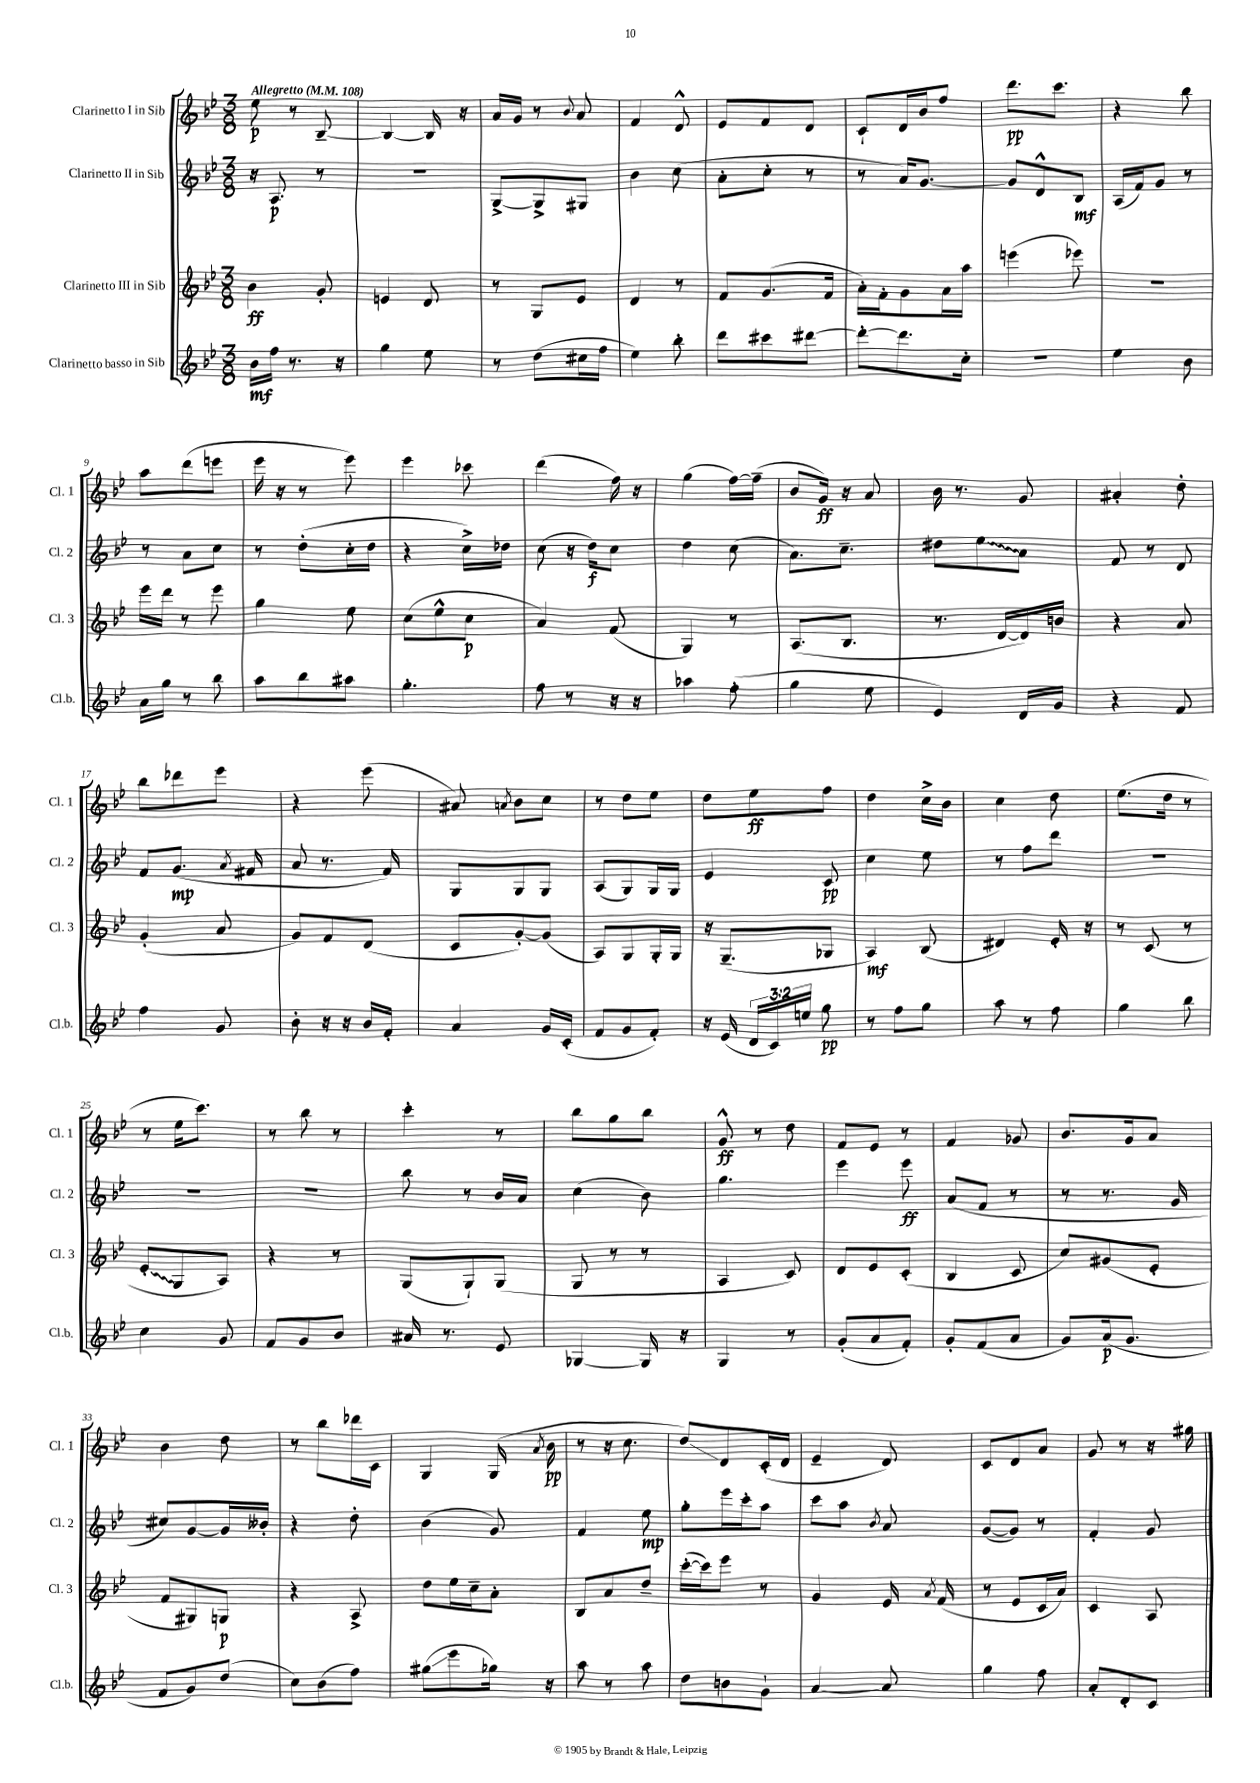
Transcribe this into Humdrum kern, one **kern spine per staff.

**kern	**kern	**kern	**kern
*staff4	*staff3	*staff2	*staff1
*clefG2	*clefG2	*clefG2	*clefG2
*k[b-e-]	*k[b-e-]	*k[b-e-]	*k[b-e-]
*M3/8	*M3/8	*M3/8	*M3/8
*MM108	*MM108	*MM108	*MM108
16b-	4b-	16r	8ee-
16ff	.	8.A	.
8.r	.	.	8r
.	8g'	8r	[8B-~
16r	.	.	.
=	=	=	=
4gg	4e	4.r	4B-_
8ee-	8d	.	16B-]
.	.	.	16r
=	=	=	=
8r	8r	[8G^	16a
.	.	.	16g
(8dd	8G	8G^]	8r
.	.	.	8qqb-
16cc#	8e-	8G#	8a
16ff	.	.	.
=	=	=	=
4ee-)	4d	4b-	4f
8bb-'	8r	(8cc	8d^^
=	=	=	=
8ddd	8f	8a'	8e-
8ccc#	(8.g	8cc'	8f
[8ddd#	.	8r	8d
.	16f	.	.
=	=	=	=
8ddd#'_	16a')	8r	8c`
.	16f'	.	.
8.ddd#]	8g	16a)	16d
.	.	[8.g	16b-
.	16a	.	8ff
16cc'	16aa	.	.
=	=	=	=
4.r	(4eee	8g]	8.ddd
.	.	8d^^	.
.	.	.	8.ccc
.	8eee-)	8B-	.
=	=	=	=
4ee-	4.r	(16A	4r
.	.	16f)	.
.	.	8g	.
8b-	.	8r	8bb-
=	=	=	=
16a	16eee-	8r	8aa
16gg	16ddd	.	.
8r	8r	8a	(8ddd
8bb-	8eee-	8cc	8eee
=	=	=	=
8aa	4gg	8r	16eee-
.	.	.	16r
8bb-	.	(8dd'	8r
8aa#	8ee-	16cc'	8eee-)
.	.	16dd	.
=	=	=	=
4.gg'	(8cc	4r	4eee-
.	8ee-^^	.	.
.	8cc	16cc^)	8ccc-
.	.	16dd-	.
=	=	=	=
8ff	4a)	(8cc	(4ddd
8r	.	16r	.
.	.	16dd)	.
16r	(8f	8cc	16ff)
16r	.	.	16r
=	=	=	=
4aa-	4G)	4dd	(4gg
(8ff'	8r	(8cc	[16ff)
.	.	.	(16ff~]
=	=	=	=
4gg	(8.A	8.a)	8b-
.	.	.	16g)
.	8.B-	8.cc~	16r
8ee-	.	.	8a
=	=	=	=
4e-)	8.r	8dd#	16b-
.	.	.	8.r
.	.	8ee-	.
.	[16d	.	.
16d	16d])	8a	8g
16g	16b	.	.
=	=	=	=
4r	4r	8f	4a#'
.	.	8r	.
8f	8a	8d	8dd'
=	=	=	=
4ff	(4g'	8f	8bb-
.	.	(8.g	8ddd-
8g	8a	.	8eee-
.	.	8qa	.
.	.	16f#	.
=	=	=	=
8b-'	8g)	8a	4r
16r	8f	8.r	.
16r	.	.	.
16b-	(8d	.	(8eee-
16f'	.	16f)	.
=	=	=	=
4a	8c	8G	8a#)
.	.	.	8qa
.	[8g')	8G	8b-
16g	(8g]	8G	8cc
(16c'	.	.	.
=	=	=	=
8f	8A)	(8A	8r
8g	8G	8G)	8dd
8f')	16G'	16G	8ee-
.	16G	16G	.
=	=	=	=
16r	16r	4e-	8dd
(16e-	(8.G~	.	.
24d	.	.	8ee-
24c)	.	.	.
24ee	.	.	.
8gg	8G-	8c	8ff
=	=	=	=
8r	4A)	4cc	4dd
8ff	.	.	.
8gg	(8B-	8ee-	16cc^
.	.	.	16b-
=	=	=	=
8aa	4d#)	8r	4cc
8r	.	8ff	.
8ff	16e-'	8ddd	8dd
.	16r	.	.
=	=	=	=
4gg	8r	4.r	(8.ee-
.	(8c	.	.
.	.	.	16dd
8bb-	8r	.	8r
=	=	=	=
4cc	8e-'	4.r	8r
.	8G	.	16ee-
.	.	.	8.ccc)
8g	8A)	.	.
=	=	=	=
8f	4r	4.r	8r
8g	.	.	8bb-
8b-	8r	.	8r
=	=	=	=
16a#	(8G	8bb-	4ccc'
8.r	.	.	.
.	8G`)	8r	.
8e-	(8G	16b-	8r
.	.	16a	.
=	=	=	=
[4G-	8G	(4cc	8bb-
.	8r	.	8gg
16G-]	8r	8b-)	8bb-
16r	.	.	.
=	=	=	=
4G	4A	4.gg	8g^^
.	.	.	8r
8r	8c)	.	8dd
=	=	=	=
(8g'	8d	4eee-	8f
8a	8e-	.	8e-
8f')	(8c'	8eee-	8r
=	=	=	=
8g'	4B-	(8a	4f
(8f	.	8f	.
8a	8c	8r	8g-
=	=	=	=
8g)	8cc)	8r	8.b-
(16a	(8g#	8.r	.
8.g	.	.	16g
.	8e-'	.	8a
.	.	16g	.
=	=	=	=
8f	8f	8cc#)	4b-
8g)	8G#)	[8g	.
(8dd	8G	16g]	8dd
.	.	16b--'	.
=	=	=	=
8cc)	4r	4r	8r
(8b-	.	.	8bb-
8ff)	8A^	8dd'	16ddd-
.	.	.	16c
=	=	=	=
(8gg#	8dd	(4b-	4G
8eee-	16ee-	.	.
.	16cc~	.	.
16gg-)	8a'	8g)	(16G
.	.	.	8qa
16r	.	.	16b-
=	=	=	=
8aa	8B-	4f	8r
8r	8a	.	16r
.	.	.	8.cc
8aa	8dd~	8ee-	.
=	=	=	=
8dd	([16ccc'	8gg'	8dd)
.	16ccc])	.	.
8b	8eee-	16eee-	8d
.	.	16ccc'	.
8g`	8r	8aa	(16c'
.	.	.	16d
=	=	=	=
[4a	4g	8ccc	4e-~
.	.	8aa	.
.	.	8qb-	.
8a]	16e-	8a	8d)
.	8qa	.	.
.	(16f	.	.
=	=	=	=
4gg	8r	([8g	8c
.	8e-	8g])	8d
8ff	16c	8r	8a
.	16a)	.	.
=	=	=	=
8a'	4c	4f'	8g
8d'	.	.	8r
8c	8A	8g	16r
.	.	.	16gg#
==	==	==	==
*-	*-	*-	*-
